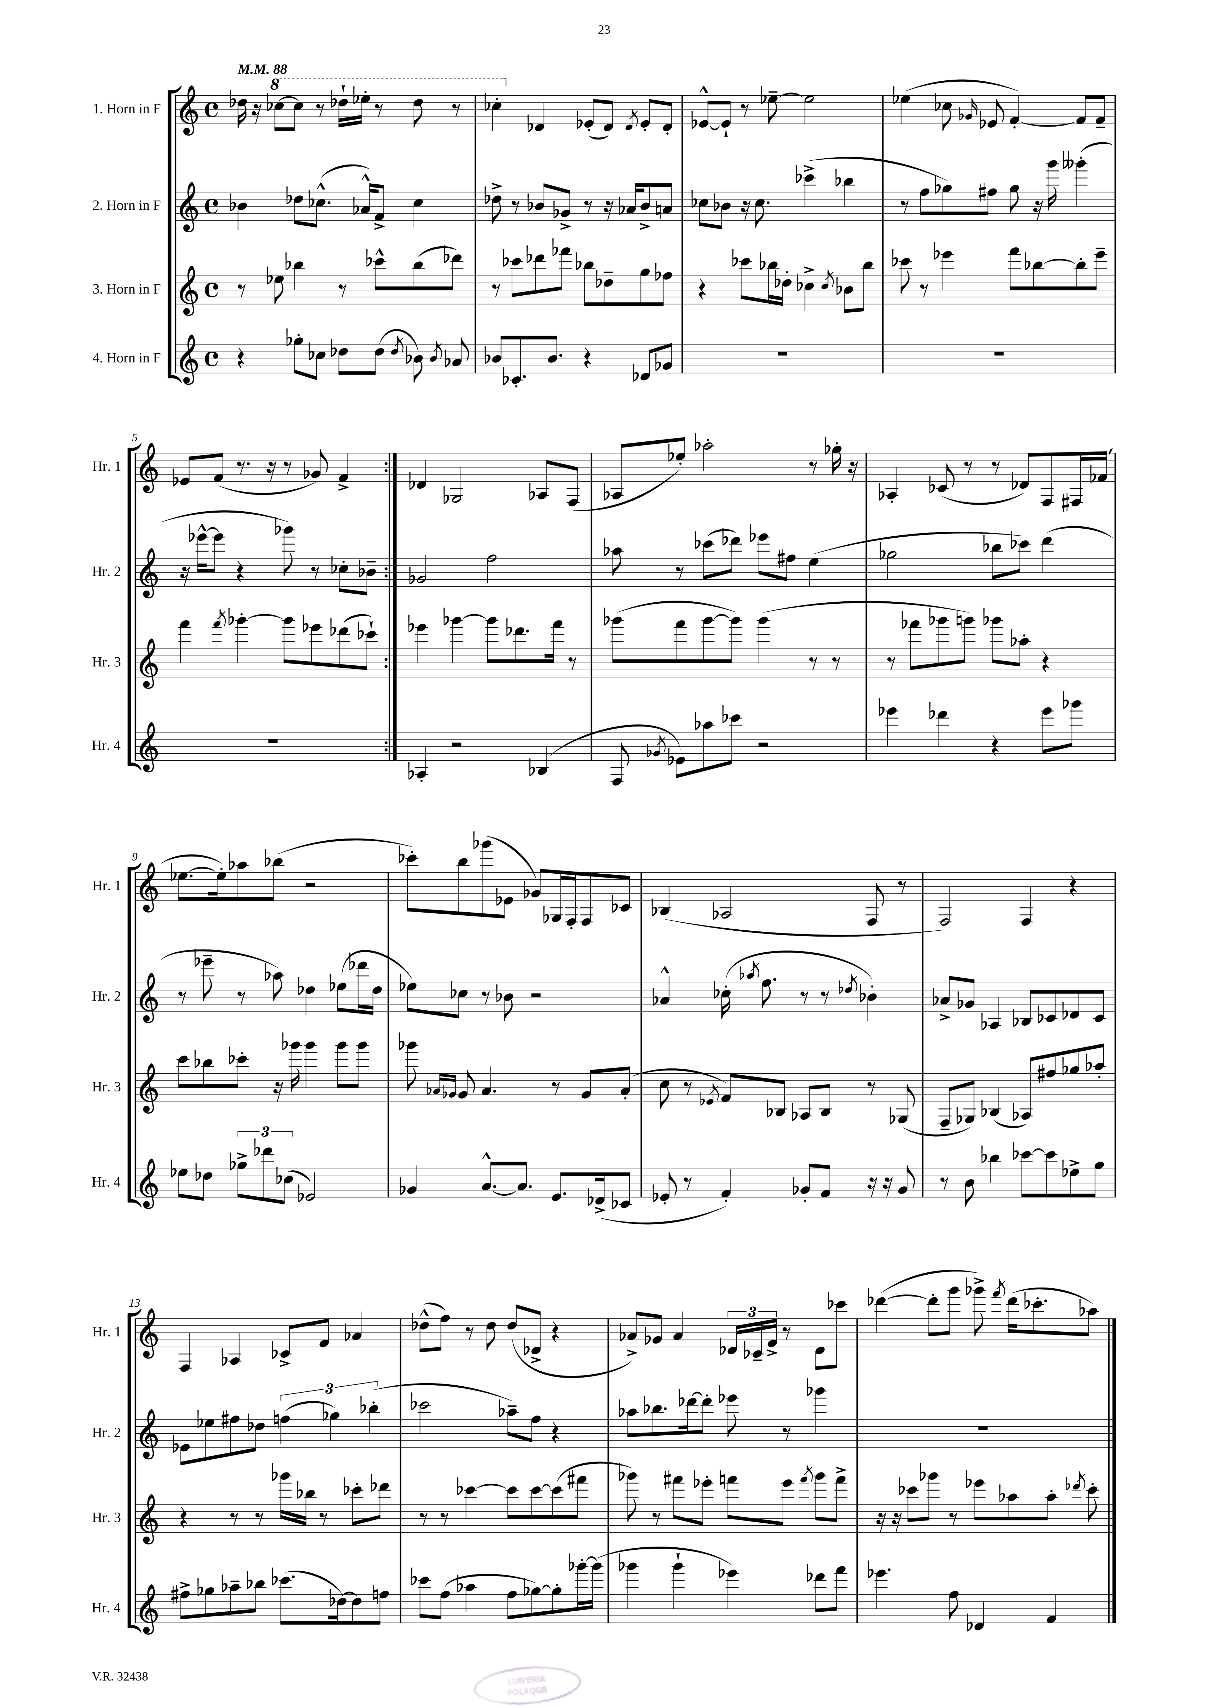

**kern	**kern	**kern	**kern
*staff4	*staff3	*staff2	*staff1
*clefG2	*clefG2	*clefG2	*clefG2
*k[]	*k[]	*k[]	*k[]
*M4/4	*M4/4	*M4/4	*M4/4
*met(c)	*met(c)	*met(c)	*met(c)
*MM88	*MM88	*MM88	*MM88
4r	8r	4b-\	16dd-\
.	.	.	16r
.	8ee-\	.	[8ccc-\L
8gg-'\L	4bb-\	8dd-\L	8ccc-\]J
8cc-\J	.	(8.cc-^^\J	8r
8dd-\L	8r	.	16ddd-`\LL
.	.	16a-^^/LK)	16eee-'\JJ
(8dd-\J	8ccc-^^\L	8f^/J	8r
8qdd-/	.	.	.
8b-\)	(8bb-\	4cc-\	8ddd-\
8qb-/	.	.	.
8a-/	8ddd-\J)	.	8r
=	=	=	=
8b-/L	8r	8dd-^\	4ccc-'\
8.c-'/	8ccc-\L	8r	.
.	8ddd-\	8b-/L	4d-/
8.b-/J	.	.	.
.	8fff-\J	8g-^/J	.
4r	8bb-\L	8r	(8e-'/L
.	8dd-~\	16r	8d-/J)
.	.	16a-/LK	.
.	.	.	8qd-/
8d-/L	8gg\	8b-^/	8e-'/L
8g-/J	8ff-\J	8a/J	8d-'/J
=	=	=	=
1r	4r	8cc-\L	[8e-^^/L
.	.	8b-\J	8e-`/]J
.	8ccc-\L	16r	8r
.	.	8.cc-\	.
.	16bb-\L	.	[8ee-~\
.	16dd-'\JJ	.	.
.	4cc-^\	(4ccc-^\	2ee-\]
.	8qcc-/	.	.
.	8b-\L	4bb-\	.
.	8bb-\J	.	.
=	=	=	=
1r	8ccc-\	8r	(4ee-\
.	8r	8ff\L	.
.	4eee-\	8gg-\)	8cc-\
.	.	.	16qqg-/
.	.	8ff#\J	8e-/
.	8fff\L	8gg-\	[4f'/)
.	[8bb-\	16r	.
.	.	16ggg\	.
.	8bb-'\]	(4ggg--'\	8f/]L
.	8eee-~\J	.	8f~/J
=	=	=	=
1r	4fff\	16r	8e-/L
.	.	[16eee-^^\LK	.
.	.	8eee-\]J	(8f/J
.	8qfff/	.	.
.	[4ggg-'\	4r	8.r
.	.	.	16r
.	8ggg-\]L	8ggg-\)	8r
.	8eee-\	8r	8g-/)
.	(8ddd-\	8cc-'\L	4f^/
.	8ccc-`\J)	8b-~\J	.
=:|!	=:|!	=:|!	=:|!
4A-'/	4eee-\	2g-/	4d-/
2r	[4ggg-\	.	2G-/
.	8ggg-\]L	2ff\	.
.	8.ddd-\	.	.
(4B-/	.	.	8A-/L
.	16fff\Jk	.	.
.	8r	.	(8F/J
=	=	=	=
8F/	(8ggg-\L	8aa-\	8A-/L
8qg-/	.	.	.
8e-\L)	8fff\	8r	8ee-'/J)
8aa-\	[8ggg-\	(8ccc-\L	2aa-'\
8ccc-\J	8ggg-\]J)	8ddd-\J)	.
2r	(4ggg-\	8eee-\L	.
.	.	8ff#\J	.
.	8r	(4ee\	8r
.	8r	.	16gg-'\
.	.	.	16r
=	=	=	=
4eee-\	8r	2gg-\	4A-'/
.	8fff-\L	.	.
4ddd-\	8ggg-\	.	(8c-/
.	8ggg\J)	.	8r
4r	8ggg-\L	8bb-\L	8r
.	8aa-'\J	8ccc-\J)	8d-/L)
8eee-\L	4r	(4ddd\	8F/
8ggg-\J	.	.	16F#/L
.	.	.	(16f-/JJ
=	=	=	=
8ee-\L	8ccc\L	8r	[8.ee-\L
8dd-\J	8bb-\	8eee-~\	.
.	.	.	16ee-'\]k)
12gg-^\L	8ccc-'\J	8r	8aa-\
12ddd-\	.	.	.
.	16r	8aa-\)	(8bb-\J
(12cc-\J	.	.	.
.	16ggg-\	.	.
2e-/)	4ggg-\	4dd-\	2r
.	8ggg-\L	(8ee-\L	.
.	8ggg-\J	16ddd-\L	.
.	.	16dd-\JJ	.
=	=	=	=
4g-/	8ggg-\	8ee-\L)	8ccc-'\L)
.	16qqa-/LL	.	.
.	16qqg-/JJ	.	.
.	8g-/	8cc-\J	8bb\
[8.a^^/L	4.a-/	8r	(8ggg-\
.	.	8b-\	8e-\J
8.a/]J	.	.	.
.	.	2r	8g-/L)
8.e/L	8r	.	16G-/L
.	.	.	16F'/J
.	8g-/L	.	8F/
(16d-^/k	.	.	.
8c-/J	(8a-'/J	.	8c-/J
=	=	=	=
8e-'/	8cc\	4a-^^/	(4B-/
8r	8r	.	.
.	8qe-/	.	.
4f'/)	8f/L)	(16cc-'\	2A-/
.	.	8qaa-/	.
.	.	8.ff\	.
.	8B-/J	.	.
8g-'/L	8A-/L	8r	.
8f/J	8B-/J	8r	.
.	.	8qdd-/	.
16r	8r	4b-'\)	8F/
16r	.	.	.
8g-/	(8G-/	.	8r
=	=	=	=
8r	8F~/L	8a-^/L	2F/)
8b\	8G-/J)	8g-/J	.
4bb-\	(4B-/	4A-/	.
[8ccc-\L	8A-/L)	8B-/L	4F/
8ccc-\]	8ff#/	8c-/	.
8ee-^\	8gg-/	8d-/	4r
8gg\J	8aa-'/J	8c-/J	.
=	=	=	=
8ff#^\L	4r	8e-\L	4F/
8gg-\	.	8ee-\	.
8aa-~\	8r	8ff#\	4A-/
8bb-\J	8r	8dd-\J	.
(8.ccc-\L	16ggg-\LL	(6ff\	8c-^/L
.	16bb-\JJ	.	.
.	8r	.	8f/J
.	.	6gg-\)	.
[16dd-\k)	.	.	.
8dd-\]	8ccc-'\L	.	4a-/
.	.	(6bb-'\	.
8ff\J	8ddd-\J	.	.
=	=	=	=
8ccc-\L	8r	2ccc-\	(8dd-^^\L
(8ff\J	8r	.	8ff\J)
4aa-\	[4ccc-\	.	8r
.	.	.	8dd-\
8ff\L	8ccc-\]L	8aa-~\L)	(8dd-/L
[8gg-\)	[8ccc-\	8ff\J	8d-^/J
8gg-'\]	(8ccc-\]	4r	4r
[16ggg-'\L	8fff#\J	.	.
(16ggg-\]JJ	.	.	.
=	=	=	=
4ggg-\	8ggg-\)	8aa-\L	8a-^/L)
.	8r	8.bb-\	8g-/J
4ggg-`\	8fff#\L	.	4a-/
.	.	[16ddd-\k	.
.	8eee-'\J	8ddd-'\]J	.
4eee-\)	8fff\L	8eee-\	24d-/LL
.	.	.	24c-~/
.	.	.	24f^/JJ
.	8eee-\J	8r	8r
.	8qfff/	.	.
8ddd-\L	8ggg-\L	4ggg-\	8d-\L
8fff\J	8fff^\J	.	8ccc-\J
=	=	=	=
4.eee-\	16r	1r	([4ddd-\
.	16r	.	.
.	8ccc-\L	.	.
.	8ggg-\J	.	8ddd-'\]L
8ff\	8r	.	8ggg\J
4d-/	8eee-\L	.	8ggg-^\)
.	.	.	8qfff/
.	8aa-\	.	(16ddd-\LK
.	.	.	8.ccc-'\
4f/	8aa-'\J	.	.
.	8qddd-/	.	.
.	8ccc-'\	.	8aa-\J)
==	==	==	==
*-	*-	*-	*-
